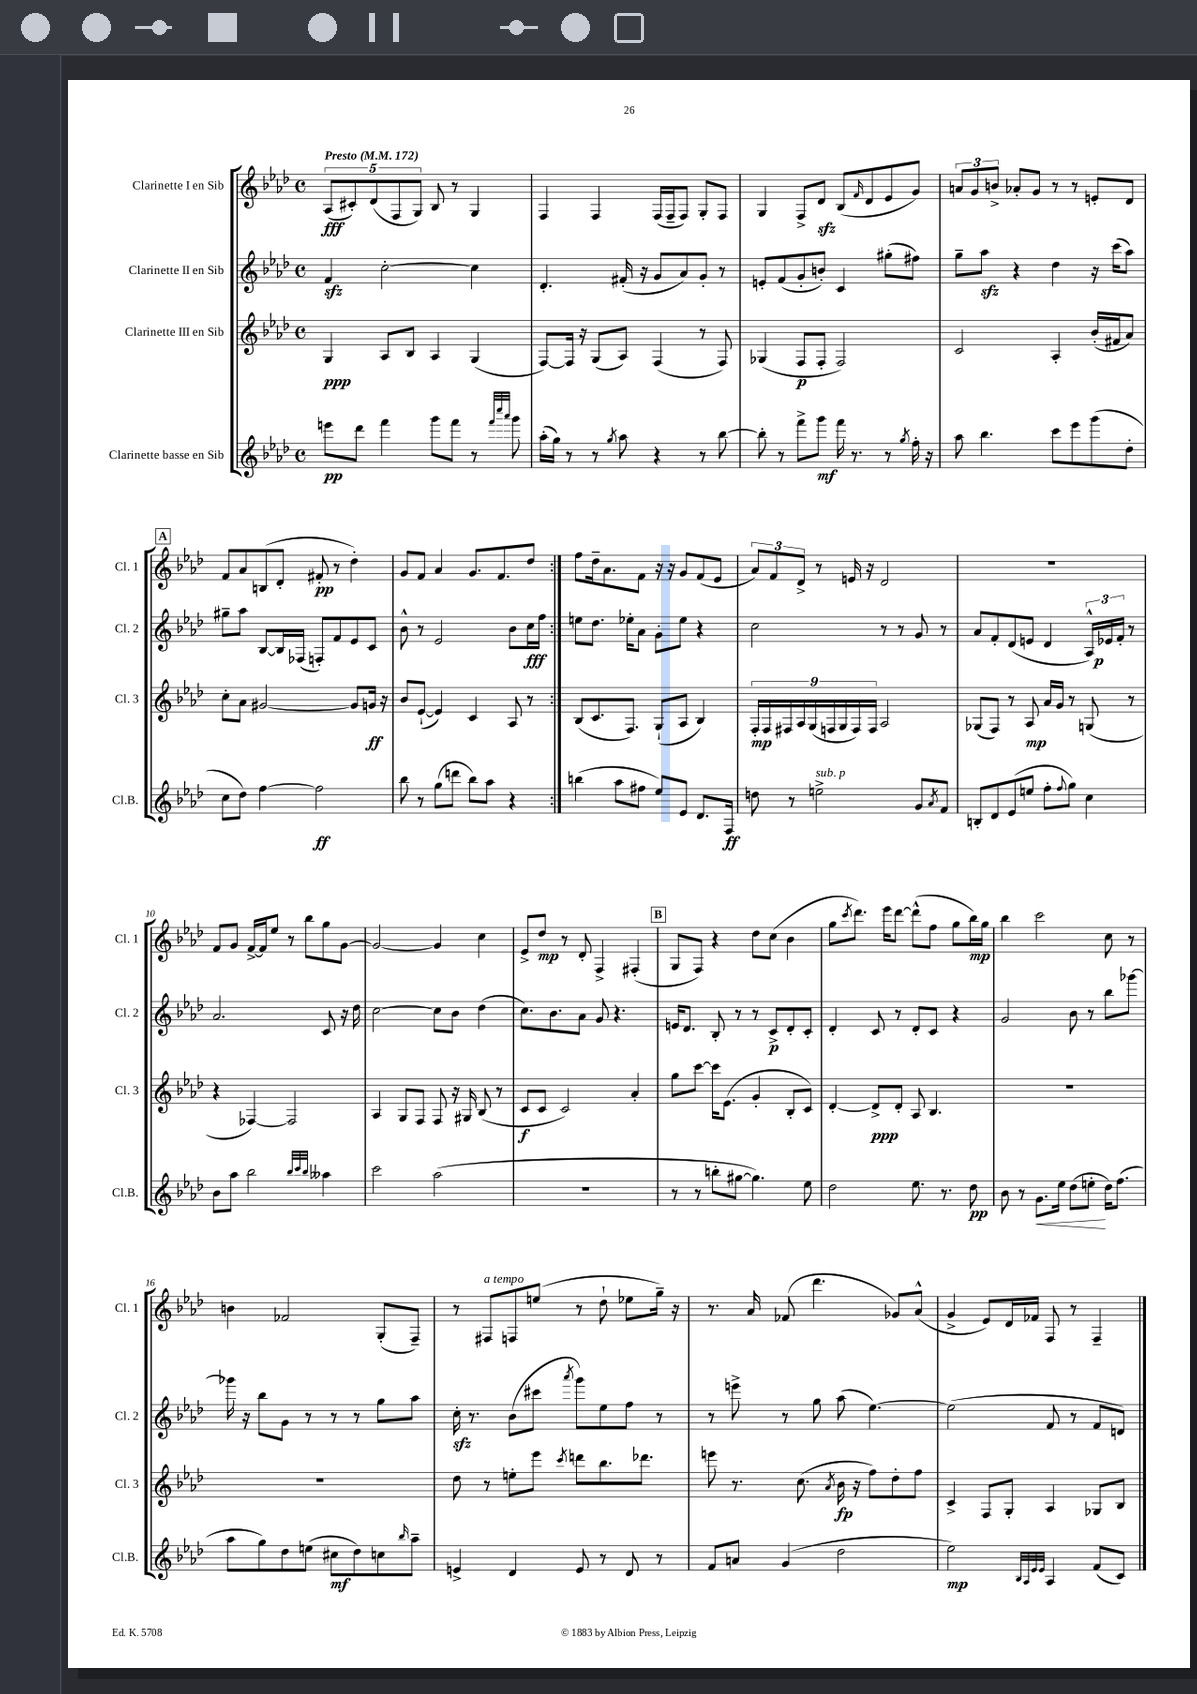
<<
\new StaffGroup <<
\new Staff = "s0" \with { instrumentName = "Clarinette I en Sib" shortInstrumentName = "Cl. 1" } {
    \clef treble \key aes \major \defaultTimeSignature \time 4/4 \tempo "Presto" 4 = 172
    \repeat volta 2 { \tuplet 5/4 { aes8\fff( cis'8-.) des'8( f8 g8) } bes8 r8 g4 |
    f4 f4 f16( f16-- f8) g8-. f8 |
    g4 f8-> des'8\sfz bes8( \grace { f'16 } des'8 ees'8 g'8) |
    \tuplet 3/2 { a'8 g'8 b'8-> } aes'8-. g'8 r8 r8 e'8-. des'8 |
    \mark \markup { \box "A" } f'8 aes'8 b8( des'8-. fis'8-.\pp r8 des''4-.) |
    g'8 f'8 aes'4 g'8. f'8. des''8 | }
    f''8 des''16-- aes'8. f'8 r16 r16 g'8 f'8( ees'8 |
    \tuplet 3/2 { aes'8) f'8 des'8-> } r8 e'16 r16 des'2 |
    R1 |
    f'8 g'8 f'16~-> f'16 ees''8 r8 bes''8 g''8 g'8~ |
    g'2~ g'4 c''4 |
    ees'8-> des''8\mp r8 des'8-. f4-> fis4-.( |
    \mark \markup { \box "B" } g8 f8) r4 des''8 c''8( bes'4 |
    g''8 \acciaccatura { c'''8 } des'''8.) ees'''16 des'''8~ des'''8-^( f''8 g''8 bes''16\mp) g''16 |
    bes''4 c'''2 c''8 r8 |
    b'4 fes'2 g8-.( f8--) |
    r8 fis8^\markup { \italic "a tempo" } f8 e''8( r8 des''8-! ees''8 g''16--) r16 |
    r8. aes'16 fes'8( des'''4. ges'8) aes'8-^( |
    g'4-> ees'8) des'16 fes'16 f8 r8 f4-- \bar "|." |
}
\new Staff = "s1" \with { instrumentName = "Clarinette II en Sib" shortInstrumentName = "Cl. 2" } {
    \clef treble \key aes \major \defaultTimeSignature \time 4/4
    \repeat volta 2 { f'4\sfz c''2~-. c''4 |
    des'4.-. fis'16-.( r16 g'8 aes'8) g'8-. r8 |
    e'8-. f'8( g'8-. b'8-.) c'4 gis''8-.( fis''8) |
    g''8-- aes''8\sfz r4 des''4 r16 c'''16( aes''8) |
    \mark \markup { \box "A" } gis''8-- aes''8 bes8~ bes16 fes16( f8-.) f'8 ees'8 c'8 |
    bes'8-^ r8 ees'2 bes'8 c''16\fff f''16 | }
    e''8 des''8. ees''16-. aes'8 g'8-. ees''8 r4 |
    c''2 r8 r8 g'8 r8 |
    aes'8 f'8-. des'8( e'8 des'4 \tuplet 3/2 { aes16-^) ees'16\p f'16-. } r8 |
    aes'2. c'8 r16 des''16 |
    c''2~ c''8 bes'8 des''4( |
    c''8.) bes'8. aes'8 g'8 r4. |
    \mark \markup { \box "B" } e'16 des'8. bes8-. r8 r8 c'8->\p des'8-. c'8-. |
    des'4-. c'8 r8 des'8-. c'8 r4 |
    g'2 bes'8 r8 bes''8 ges'''8~ |
    ges'''16 r16 bes''8 g'8 r8 r8 r8 g''8 aes''8 |
    c''16-.\sfz r8. bes'8( cis'''8 \acciaccatura { aes'''8 } g'''8) ees''8 f''8 r8 |
    r8 e'''8-> r8 g''8 aes''8( ees''4.~) |
    ees''2( f'8 r8 f'8 d'8) \bar "|." |
}
\new Staff = "s2" \with { instrumentName = "Clarinette III en Sib" shortInstrumentName = "Cl. 3" } {
    \clef treble \key aes \major \defaultTimeSignature \time 4/4
    \repeat volta 2 { g4\ppp aes8 bes8 aes4 g4( |
    f8~) f16 r16 g8( aes8) f4( r8 f8) |
    ges4( f8\p f8-. f2) |
    c'2 aes4-. bes'16-.( fis'16 aes'8) |
    \mark \markup { \box "A" } c''8-. aes'8 gis'2~ gis'8 g'16\ff r16 |
    bes'8 ees'8~-!( ees'4) c'4 aes8 r8 | }
    bes8( c'8. f8.) g8-!( aes8 bes4) |
    \tuplet 9/8 { f16-.\mp f16 fis16 aes16 g16( f16 g16 f16) f16 } aes2 |
    ges8( f8) r8 aes8\mp aes'16 g'16 r8 g8( r8 |
    r4 fes4~) fes2 |
    aes4 g8 f8 f8 r16 gis16 bes8( r8 |
    c'8\f c'8 c'2) aes'4-. |
    \mark \markup { \box "B" } g''8 c'''8~ c'''16 ees'8.( g'4-. bes8-. c'8) |
    des'4~-. des'8->\ppp des'8-. aes8 bes4. |
    R1 |
    R1 |
    des''8 r8 e''8-. ees'''8 \acciaccatura { c'''8 } d'''8 bes''8. des'''8. |
    e'''8 r8. c''8.( \acciaccatura { aes'8 } bes'16\fp r16 f''8) des''8-. f''8 |
    c'4-> f8 g8-. aes4 ges8 bes8 \bar "|." |
}
\new Staff = "s3" \with { instrumentName = "Clarinette basse en Sib" shortInstrumentName = "Cl.B." } {
    \clef treble \key aes \major \defaultTimeSignature \time 4/4
    \repeat volta 2 { e'''8\pp des'''8 f'''4 g'''8 f'''8 r8 \grace { f'''32 c''''32 aes'''32 } g'''8 |
    aes''16-.( g''16) r8 r8 \acciaccatura { g''8 } aes''8 r4 r8 bes''8~ |
    bes''8-. r8 f'''8-> g'''8\mf f'''16 r8. r8 \acciaccatura { g''8 } f''16-. r16 |
    aes''8 bes''4. c'''8 ees'''8 g'''8( des''8-. |
    \mark \markup { \box "A" } c''8 des''8) f''4~ f''2\ff |
    bes''8 r8 g''8( d'''8 bes''8) aes''8 r4 | }
    b''4( aes''8 fis''8 ees''8) ees'8 des'8. f16\ff |
    d''8 r8 e''2->^\markup { \italic "sub. p" } g'8 \acciaccatura { aes'8 } f'8 |
    b8-. des'8 ees'8( e''8 f''8-. \appoggiatura { f''8 } g''8) c''4 |
    bes'8 aes''8 bes''2 \grace { bes''32 c'''32 bes''32 } aeses''4 |
    c'''2 aes''2( |
    R1 |
    \mark \markup { \box "B" } r8 r8 b''8-. gis''8~ gis''4.) ees''8 |
    des''2 ees''8. r8. des''8\pp |
    bes'8 r8 g'8.\< ees''16 des''8( e''8-.\! des''16) f''8.( |
    aes''8 g''8) des''8 e''8( cis''8\mf des''8) c''8 \grace { bes''16 } aes''8-- |
    e'4-> des'4 e'8 r8 des'8 r8 |
    f'8 a'8 g'4( des''2 |
    ees''2\mp) \grace { bes32 aes32 ees'32 ees'32 } aes4 f'8( c'8) \bar "|." |
}
>>
>>
